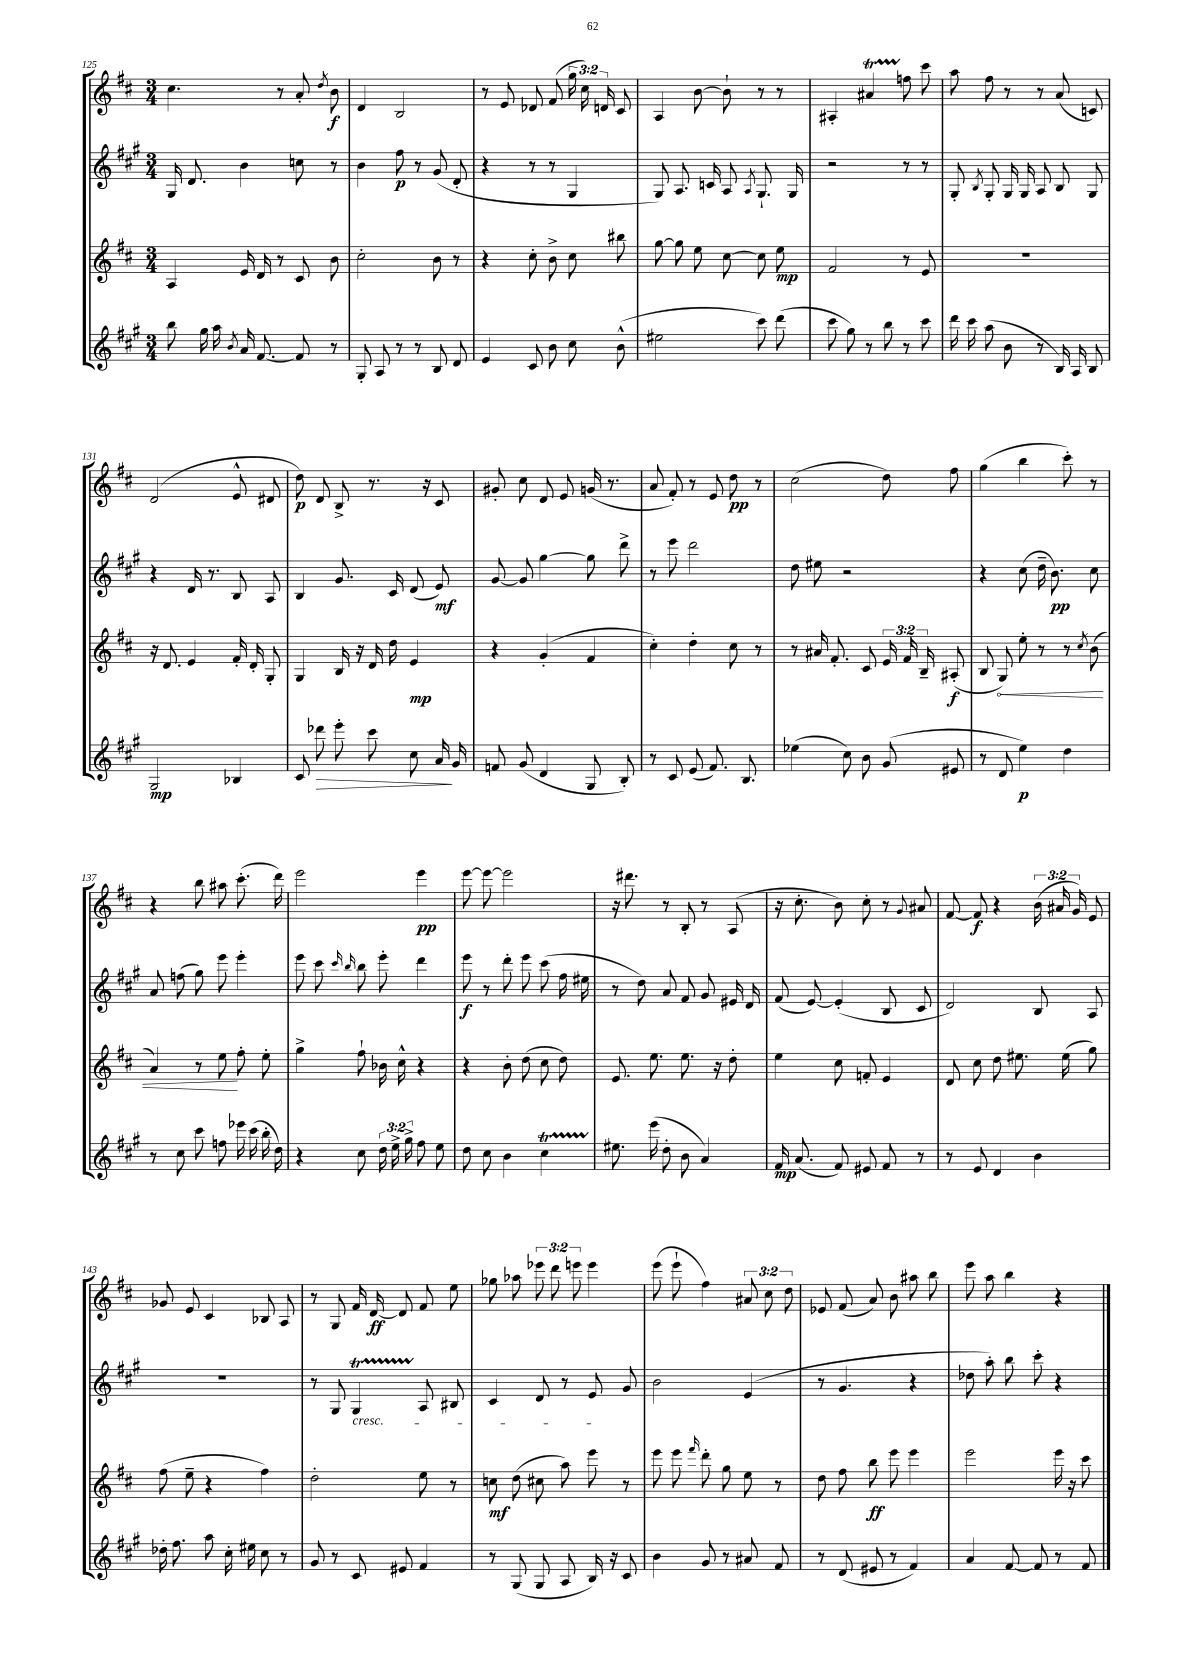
<<
\new StaffGroup <<
\new Staff = "s0" {
    \clef treble \key d \major \numericTimeSignature \time 3/4 \override Staff.TupletNumber.text = #tuplet-number::calc-fraction-text
    \autoBeamOff cis''4. r8 a'8-. \acciaccatura { d''8 } b'8\f |
    d'4 b2 |
    r8 e'8 des'8 fis'8( \tuplet 3/2 { g''16 cis''16) d'16 } cis'8 |
    a4 b'8~ b'8-! r8 r8 |
    ais4-. ais'4\startTrillSpan f''8\stopTrillSpan cis'''8 |
    a''8 fis''8 r8 r8 a'8( c'8) |
    d'2( e'8-^ dis'8 |
    d''8\p) d'8 b8-> r8. r16 cis'8 |
    gis'8-. cis''8 d'8 e'8 g'16( r8. |
    a'8 fis'8-.) r8 e'8 d''8\pp r8 |
    cis''2( d''8) fis''8 |
    g''4( b''4 cis'''8-.) r8 |
    r4 b''8 ais''8 cis'''8.-.( d'''16) |
    e'''2 e'''4\pp |
    e'''8~ e'''8~ e'''2 |
    r16 dis'''8. r8 b8-. r8 a8( |
    r16 cis''8.-. b'8) cis''8-. r8 \appoggiatura { g'8 } ais'8 |
    fis'8~ fis'8\f r4 \tuplet 3/2 { b'16( ais'16 g'16) } e'8 |
    ges'8 e'8 cis'4 bes8 a8 |
    r8 g8 fis'16 d'16~\ff d'8 fis'8 e''8 |
    ges''8 aes''8 \tuplet 3/2 { ees'''8 d'''8 e'''8 } e'''4 |
    e'''8( e'''8-! fis''4) \tuplet 3/2 { ais'8 cis''8 d''8 } |
    ees'8 fis'8( a'8) b'8 ais''8 b''8 |
    e'''8 a''8 b''4 r4 \bar "|." |
}
\new Staff = "s1" {
    \clef treble \key a \major \numericTimeSignature \time 3/4
    \autoBeamOff gis16 d'8. b'4 c''8 r8 |
    b'4 fis''8\p r8 gis'8( d'8-. |
    r4 r8 r8 gis4 |
    gis8) a8. c'16 a8 \acciaccatura { a8 } gis8.-! gis16 |
    r2 r8 r8 |
    gis8-. \acciaccatura { b8 } gis8-. gis16 gis16 a8 b8 gis8 |
    r4 d'16 r8. b8 a8 |
    b4 gis'8. cis'16 d'8( e'8\mf) |
    gis'8~ gis'8 gis''4~ gis''8 d'''8-> |
    r8 e'''8 d'''2 |
    d''8 eis''8 r2 |
    r4 cis''8( d''16-- b'8.\pp) cis''8 |
    a'8 f''8( gis''8) e'''8 e'''4-. |
    e'''8 cis'''8 \grace { cis'''16 b''16 } b''8 e'''8-. d'''4 |
    e'''8\f r8 d'''8-. e'''8 cis'''8( fis''16 eis''16 |
    r8 d''8) a'8 fis'8 gis'8 eis'16 d'16 |
    fis'8( e'8~) e'4-.( b8 cis'8 |
    d'2) b8 a8 |
    R2. |
    r8 gis8 gis4\startTrillSpan\cresc a8\stopTrillSpan bis8 |
    cis'4 d'8 r8 e'8\! gis'8 |
    b'2 e'4( |
    r8 gis'4. r4 |
    des''8 a''8-.) b''8 cis'''8-. r4 \bar "|." |
}
\new Staff = "s2" {
    \clef treble \key d \major \numericTimeSignature \time 3/4 \override Staff.TupletNumber.text = #tuplet-number::calc-fraction-text
    \autoBeamOff a4 e'16 d'16 r8 cis'8 b'8 |
    cis''2-. b'8 r8 |
    r4 cis''8-. b'8-> cis''8 bis''8 |
    g''8~ g''8 e''8 cis''8~ cis''8 e''8\mp |
    fis'2 r8 e'8 |
    R2. |
    r16 d'8. e'4 fis'16-. d'16-. g8-. |
    g4 b16 r16 d'16 d''16 e'4\mp |
    r4 g'4-.( fis'4 |
    cis''4-.) d''4-. cis''8 r8 |
    r8 ais'16 fis'8.-. cis'8 \tuplet 3/2 { e'16 fis'16 b16-- } ais8-.\f( |
    b8 \once \override Hairpin.circled-tip = ##t g8\<) e''8-. r8 r8 \acciaccatura { cis''8 } b'8( |
    a'4) r8 e''8\! fis''8-. e''8-. |
    g''4-> fis''8-! bes'16 cis''16-^ r4 |
    r4 b'8-. d''8( cis''8 d''8) |
    e'8. e''8. e''8. r16 d''8-. |
    e''4 cis''8 f'8-. e'4 |
    d'8 cis''8 d''8 eis''8. eis''16( g''8) |
    fis''8( e''8-- r4 fis''4) |
    d''2-. e''8 r8 |
    c''8\mf d''8( cis''8 a''8) e'''8 r8 |
    e'''8 e'''8 \grace { fis'''16 } d'''8-. g''8 e''8 r8 |
    d''8 fis''8 b''8\ff e'''8 e'''4 |
    e'''2 e'''16 r16 cis'''8 \bar "|." |
}
\new Staff = "s3" {
    \clef treble \key a \major \numericTimeSignature \time 3/4 \override Staff.TupletNumber.text = #tuplet-number::calc-fraction-text
    \autoBeamOff b''8 gis''16 a''16 \acciaccatura { b'8 } a'16 fis'8.~ fis'8 r8 |
    gis8-. a8 r8 r8 b8 d'8 |
    e'4 cis'8 b'8 cis''8 b'8-^( |
    eis''2 cis'''8) d'''8( |
    cis'''8 gis''8) r8 b''8 r8 cis'''8 |
    d'''16 cis'''16 a''8( b'8 r8 b16) a16 b8 |
    gis2\mp bes4 |
    cis'8 des'''8\> e'''8-. cis'''8 cis''8 a'16\! gis'16 |
    f'8 gis'8( d'4 gis8 b8-.) |
    r8 cis'8 e'8( fis'8.) b8. |
    ees''4( cis''8) b'8 gis'8( eis'8 |
    r8 d'8 e''4\p) d''4 |
    r8 cis''8 cis'''8 f''8 ees'''16 cis'''16( b''16-. d''16) |
    r4 cis''8 \tuplet 3/2 { d''16 e''16-> gis''16-> } fis''8 e''8 |
    d''8 cis''8 b'4 cis''4\startTrillSpan |
    eis''8.\stopTrillSpan e'''16( d''8-. b'8 a'4) |
    fis'16\mp a'8.( fis'8) eis'8 fis'8 r8 |
    r8 e'8 d'4 b'4 |
    des''16-. fis''8. a''8 cis''16-. eis''16 cis''8 r8 |
    gis'8 r8 cis'8 eis'8 fis'4 |
    r8 gis8( gis8 a8 b16) r16 cis'8 |
    b'4 gis'8 r8 ais'8 fis'8 |
    r8 d'8( eis'8 r8 fis'4) |
    a'4 fis'8~ fis'8 r8 fis'8 \bar "|." |
}
>>
>>
\layout { \context { \Score currentBarNumber = #125 } }
